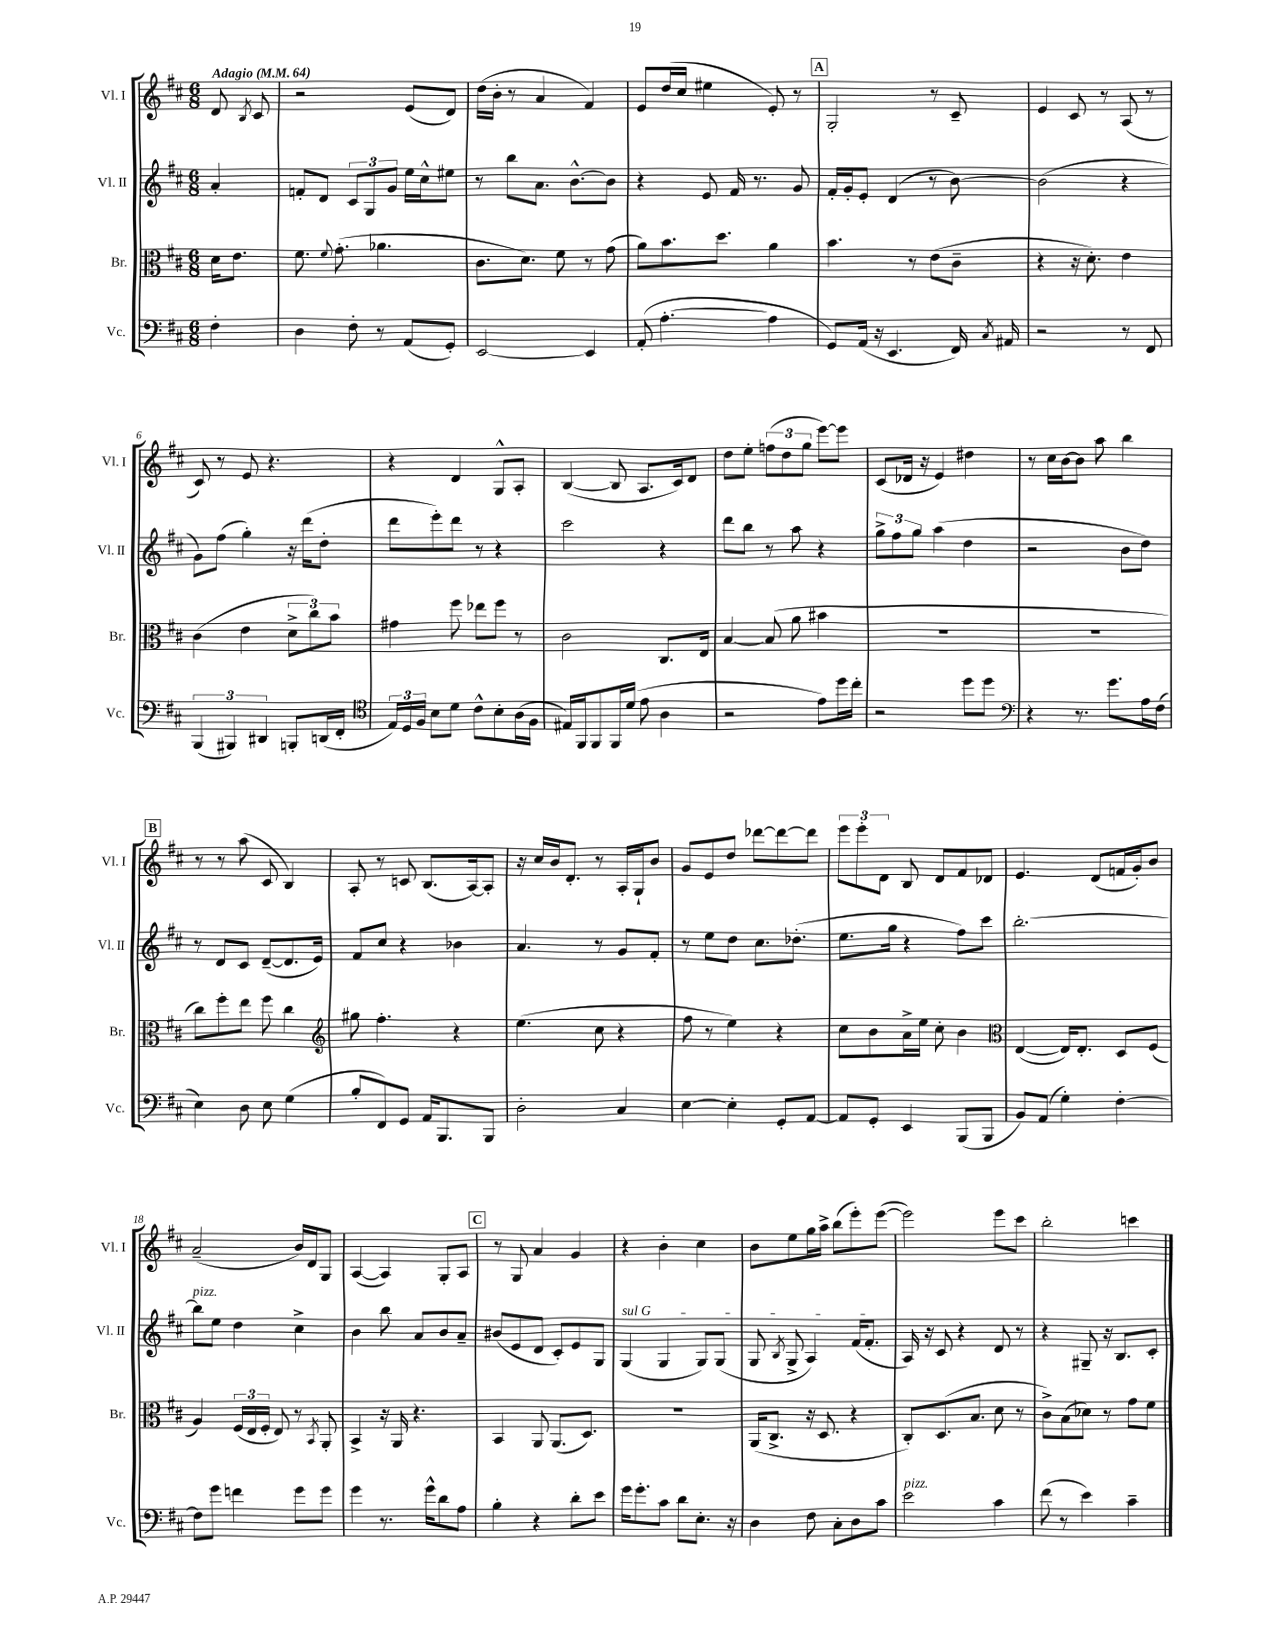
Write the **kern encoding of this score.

**kern	**kern	**kern	**kern
*staff4	*staff3	*staff2	*staff1
*clefF4	*clefC3	*clefG2	*clefG2
*k[f#c#]	*k[f#c#]	*k[f#c#]	*k[f#c#]
*M6/8	*M6/8	*M6/8	*M6/8
*MM64	*MM64	*MM64	*MM64
4F#'	16d	4a'	8d
.	8.e	.	.
.	.	.	8qB
.	.	.	8c#
=	=	=	=
4D	8.f#	8f'	2r
.	.	8d	.
.	8qqf#	.	.
.	(8.g'	.	.
8F#'	.	12c#	.
.	.	12G	.
8r	4.a-	.	.
.	.	12g	.
(8AA	.	16ee	(8e
.	.	16cc#^^	.
8GG')	.	8ee#	8d)
=	=	=	=
[2EE	8.c#	8r	(16dd
.	.	.	16b'
.	.	8bb	8r
.	8.d)	.	.
.	.	8.a	4a
.	8f#	.	.
.	.	[8.b^^	.
4EE]	8r	.	4f#)
.	(8g	8b]	.
=	=	=	=
(8AA'	8a)	4r	8e
[4.A'	8.b	.	(16dd
.	.	.	16cc#
.	.	8e	4ee#
.	8.dd	.	.
.	.	16f#	.
.	.	8.r	.
4A]	4a	.	8e')
.	.	8g	8r
=	=	=	=
8GG)	4.b	16f#'	2G'
.	.	16g'	.
(16AA	.	8e'	.
16r	.	.	.
4.EE	.	(4d	.
.	8r	.	.
.	(8e	8r	8r
16FF#)	8c#~	[8b)	8c#~
8qC#	.	.	.
16AA#	.	.	.
=	=	=	=
2r	4r	(2b]	4e
.	16r	.	8c#
.	8.d')	.	.
.	.	.	8r
8r	4e	4r	(8A
8FF#	.	.	8r
=	=	=	=
(6BBB	(4c#	8g)	8c#)
.	.	(8ff#	8r
6BBB#)	.	.	.
.	4e	4gg')	8e
6DD#	.	.	.
.	.	.	4.r
8BBB'	12d^	16r	.
.	.	(16ddd	.
.	12cc#)	.	.
(16DD	.	8dd'	.
.	12b	.	.
16FF#'	.	.	.
=	=	=	=
*clefC4	*	*	*
24E)	4g#	8ddd	4r
24D	.	.	.
24F#	.	.	.
8B	.	8eee')	.
8d	8ff#	8ddd	4d
8c#^^	8ee-	8r	.
8B'	8ff#	4r	8G^^
(16A	8r	.	8A'
16F#	.	.	.
=	=	=	=
16E#)	2c#	2ccc#	([4B
16FF#	.	.	.
8FF#	.	.	.
16FF#	.	.	8B]
(16d	.	.	.
8e	.	.	8.A
4A	8.C#	4r	.
.	.	.	16c#)
.	.	.	8d
.	16E	.	.
=	=	=	=
2r	[4B	8ddd	8dd
.	.	8bb	8ee'
.	(8B]	8r	(12ff
.	.	.	12dd
.	8a	8aa	.
.	.	.	12gg
8e)	4b#	4r	[8eee)
16dd	.	.	8eee]
16cc#'	.	.	.
=	=	=	=
2r	2.r	12gg^	(8c#
.	.	12ff#	.
.	.	.	16d-
.	.	12gg	.
.	.	.	16r
.	.	(4aa	4e)
8dd	.	4dd	4dd#
8dd	.	.	.
=	=	=	=
*clefF4	*	*	*
4r	2.r	2r	8r
.	.	.	16cc#
.	.	.	[16b
8.r	.	.	8b]
.	.	.	8aa
8.g	.	.	.
.	.	8b	4bb
16A	.	8dd)	.
(16F#	.	.	.
=	=	=	=
4E)	8cc#)	8r	8r
.	8ff#'	8d	8r
8D	8ee	8c#	(8aa
8E	8ff#	([8d~	8c#
(4G	4cc#	8.d]	4B)
.	.	16e)	.
=	=	=	=
*	*clefG2	*	*
8B'	8gg#	8f#	8A'
8FF#)	4.ff#'	8cc#	8r
8GG	.	4r	8c
16AA	.	.	(8.B
8.BBB	.	.	.
.	4r	4b-	.
.	.	.	[16A)
8BBB	.	.	8A']
=	=	=	=
2D'	(4.ee	4.a	16r
.	.	.	16cc#
.	.	.	16b
.	.	.	8.d'
.	8cc#	8r	8r
4C#	4r	8g	16A'
.	.	.	16G`
.	.	8f#'	8b
=	=	=	=
[4E	8ff#	8r	8g
.	8r	8ee	8e
4E']	4ee)	8dd	8dd
.	.	8.cc#	[8ddd-
8GG'	4r	.	8ddd-_
.	.	(8.dd-'	.
[8AA	.	.	8ddd-]
=	=	=	=
8AA]	8cc#	8.ee	12eee
.	.	.	12eee'
8GG'	8b	.	.
.	.	.	12d
.	.	16gg	.
4EE	16a^	4r	8B
.	16ee	.	.
.	8cc#'	.	8d
(8BBB	4b	8ff#)	8f#
8BBB	.	8ccc#	8d-
=	=	=	=
*	*clefC3	*	*
8BB)	([4E	[2.bb'	4.e
(8AA	.	.	.
4G')	16E])	.	.
.	8.E'	.	.
.	.	.	(8d
[4F#'	8D	.	16f
.	.	.	16g')
.	(8F#	.	8b
=	=	=	=
8F#]	4A)	8bb]	(2a~
8g	.	8ee	.
4f	(24F#	4dd	.
.	24E	.	.
.	24F#'	.	.
.	8E)	.	.
8g	8r	4cc#^	16b)
.	.	.	16d
.	8qBB	.	.
8g	8AA'	.	8G
=	=	=	=
4g	4BB^	4b	([4A
8.r	16r	8bb	4A])
.	16AA	.	.
.	4.r	8a	.
16g^^	.	.	.
8d	.	8b	8G'
8A	.	8a~	8A
=	=	=	=
4B'	4BB	(8b#	8r
.	.	8e	8G
4r	8AA	8d	4a
.	(8.AA	8c#')	.
8d'	.	8e	4g
.	8.D)	.	.
8e	.	8G	.
=	=	=	=
16g	2.r	(4G	4r
8.g'	.	.	.
8c#	.	4G	4b'
8d	.	.	.
8.E'	.	8G)	4cc#
.	.	(8G	.
16r	.	.	.
=	=	=	=
4D	(16AA	8G	8b
.	8.C#^	.	.
.	.	8qB	.
.	.	8G^	8ee
8F#	16r	4A)	16gg
.	8.D	.	16aa^
8C#'	.	.	(8bb
8D	4r	(16f#	8eee')
.	.	8.f#'	.
8c#	.	.	([8eee
=	=	=	=
2e	8C#')	16A)	2eee])
.	.	16r	.
.	(8.D	8c#	.
.	.	4r	.
.	8.B	.	.
4c#	8d	8d	8eee
.	8r	8r	8ccc#
=	=	=	=
(8f#	8c#^)	4r	2bb'
8r	(8B	.	.
4e)	8d-)	8G#~	.
.	8r	16r	.
.	.	8.B	.
4c#~	8g	.	4ccc
.	8f#	8c#'	.
==	==	==	==
*-	*-	*-	*-
